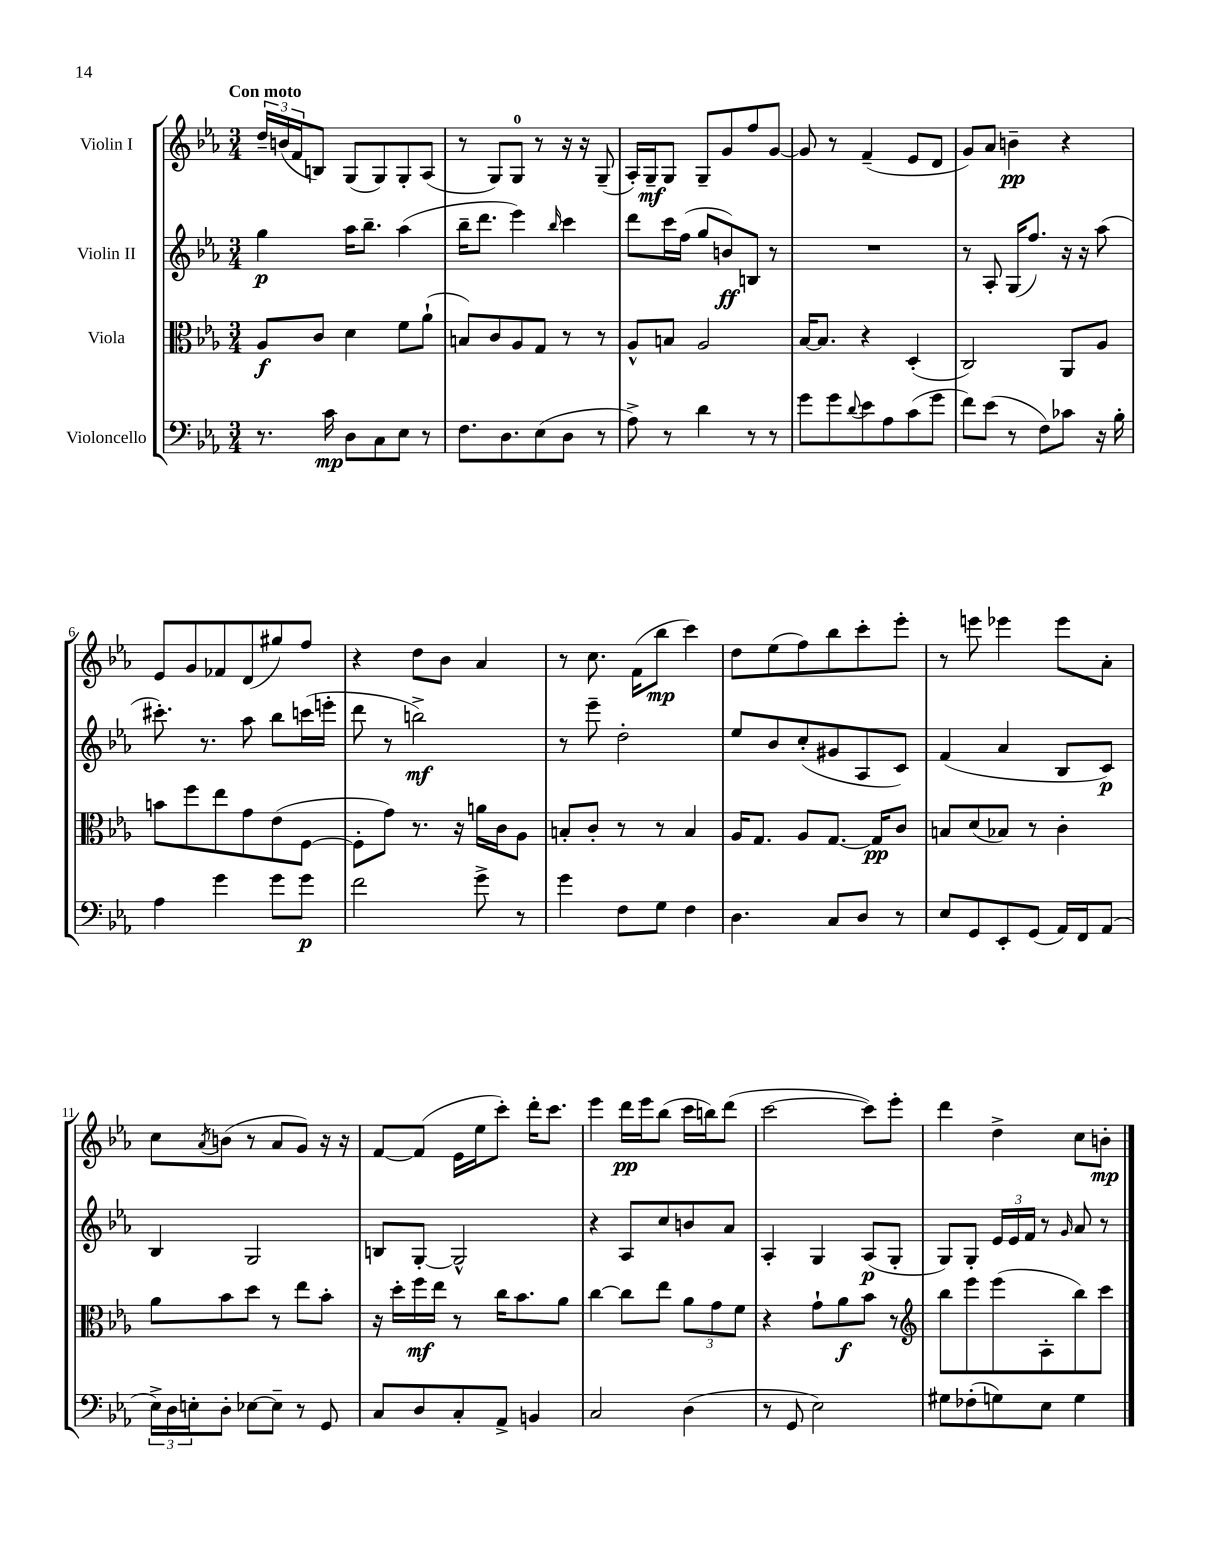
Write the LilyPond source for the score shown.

<<
\new StaffGroup <<
\new Staff = "s0" \with { instrumentName = "Violin I" } {
    \clef treble \key ees \major \numericTimeSignature \time 3/4 \tempo "Con moto"
    \tuplet 3/2 { d''16-- b'16( f'16 } b8) g8( g8) g8-. aes8( |
    r8 g8) g8-0 r8 r16 r16 g8--( |
    aes16-.) g16--\mf g8 g8-- g'8 f''8 g'8~ |
    g'8 r8 f'4--( ees'8 d'8 |
    g'8) aes'8 b'4--\pp r4 |
    ees'8 g'8 fes'8 d'8( gis''8) f''8 |
    r4 d''8 bes'8 aes'4 |
    r8 c''8. f'16( bes''8\mp c'''4) |
    d''8 ees''8( f''8) bes''8 c'''8-. ees'''8-. |
    r8 e'''8 ees'''4 ees'''8 aes'8-. |
    c''8 \acciaccatura { aes'8 } b'8( r8 aes'8 g'8) r16 r16 |
    f'8~ f'8( ees'16 ees''16 c'''8-.) d'''16-. c'''8. |
    ees'''4 d'''16\pp ees'''16 bes''8( c'''16 b''16) d'''8( |
    c'''2~ c'''8) ees'''8-. |
    d'''4 d''4-> c''8 b'8-.\mp \bar "|." |
}
\new Staff = "s1" \with { instrumentName = "Violin II" } {
    \clef treble \key ees \major \numericTimeSignature \time 3/4
    g''4\p aes''16 bes''8.-- aes''4( |
    bes''16-- d'''8. ees'''4) \grace { bes''16 } c'''4 |
    d'''8 c'''16 f''16( g''8 b'8\ff) b8 r8 |
    R2. |
    r8 aes8-. g16( f''8.) r16 r16 aes''8( |
    cis'''8.-.) r8. aes''8 bes''8 c'''16( e'''16-. |
    d'''8 r8 b''2->\mf) |
    r8 ees'''8-- d''2-. |
    ees''8 bes'8 c''8-.( gis'8 aes8 c'8) |
    f'4( aes'4 bes8 c'8\p) |
    bes4 g2 |
    b8 g8~-. g2-^ |
    r4 aes8 c''8 b'8 aes'8 |
    aes4-. g4 aes8\p( g8-. |
    g8) g8-. \tuplet 3/2 { ees'16 ees'16 f'16 } r8 \grace { g'16 } aes'8 r8 \bar "|." |
}
\new Staff = "s2" \with { instrumentName = "Viola" } {
    \clef alto \key ees \major \numericTimeSignature \time 3/4
    aes8\f c'8 d'4 f'8 aes'8-!( |
    b8) c'8 aes8 g8 r8 r8 |
    aes8-^ b8 aes2 |
    bes16~ bes8. r4 d4-.( |
    c2) aes,8 aes8 |
    b'8 f''8 ees''8 g'8 ees'8( f8~ |
    f8-. g'8) r8. r16 a'16 c'16 aes8 |
    b8-. c'8-. r8 r8 b4 |
    aes16 g8. aes8 g8.~ g16\pp c'8 |
    b8 d'8( bes8) r8 c'4-. |
    aes'8 bes'8 d''8 r8 ees''8 bes'8-. |
    r16 d''16-. f''16\mf ees''16 r8 c''16 bes'8. aes'8 |
    c''4~ c''8 ees''8 \tuplet 3/2 { aes'8 g'8 f'8 } |
    r4 g'8-! aes'8\f bes'8 r8 |
    \clef treble bes''8 ees'''8 ees'''8( aes8-. bes''8) c'''8 \bar "|." |
}
\new Staff = "s3" \with { instrumentName = "Violoncello" } {
    \clef bass \key ees \major \numericTimeSignature \time 3/4
    r8. c'16\mp d8 c8 ees8 r8 |
    f8. d8. ees8( d8 r8 |
    aes8->) r8 d'4 r8 r8 |
    g'8 g'8 \appoggiatura { d'8 } ees'8 aes8 c'8( g'8 |
    f'8) ees'8( r8 f8) ces'8 r16 bes16-. |
    aes4 g'4 g'8 g'8\p |
    f'2 g'8-> r8 |
    g'4 f8 g8 f4 |
    d4. c8 d8 r8 |
    ees8 g,8 ees,8-. g,8( aes,16) f,16 aes,8( |
    \tuplet 3/2 { ees16->) d16 e16-. } d8-. ees8~ ees8-- r8 g,8 |
    c8 d8 c8-. aes,8-> b,4 |
    c2 d4( |
    r8 g,8 ees2) |
    gis8 fes8-.( g8) ees8 g4 \bar "|." |
}
>>
>>
